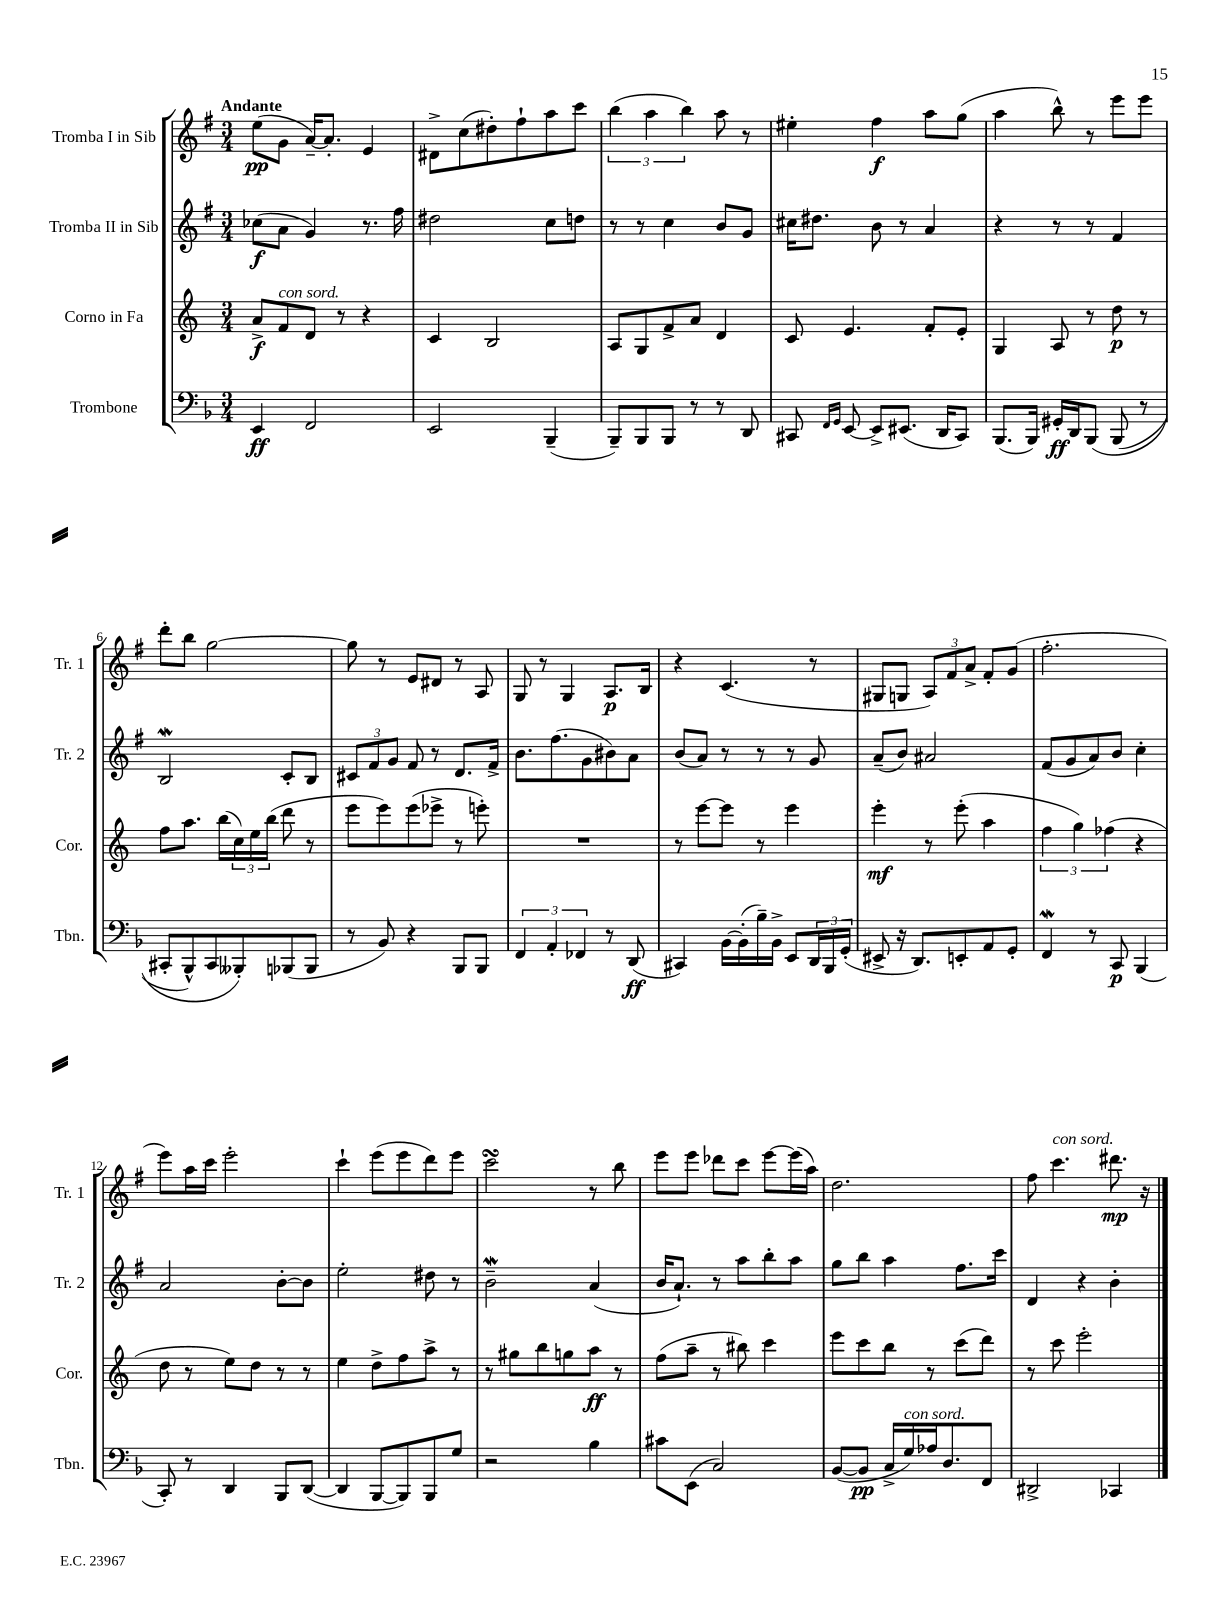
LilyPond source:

<<
\new StaffGroup <<
\new Staff = "s0" \with { instrumentName = "Tromba I in Sib" shortInstrumentName = "Tr. 1" } {
    \clef treble \key g \major \numericTimeSignature \time 3/4 \tempo "Andante"
    e''8\pp( g'8 a'16~--) a'8.-. e'4 |
    dis'8-> c''8( dis''8-.) fis''8-! a''8 c'''8 |
    \tuplet 3/2 { b''4( a''4 b''4) } a''8 r8 |
    eis''4-. fis''4\f a''8 g''8( |
    a''4 b''8-^) r8 e'''8 e'''8 |
    d'''8-. b''8 g''2~ |
    g''8 r8 e'8 dis'8 r8 a8 |
    g8 r8 g4 a8.\p b16 |
    r4 c'4.( r8 |
    gis8 g8 \tuplet 3/2 { a8) fis'8 a'8-> } fis'8-. g'8( |
    fis''2.-. |
    e'''8) a''16 c'''16 e'''2-. |
    c'''4-! e'''8( e'''8 d'''8) e'''8 |
    c'''2\turn r8 b''8 |
    e'''8 e'''8 des'''8 c'''8 e'''8~ e'''16( a''16) |
    d''2. |
    fis''8 c'''4.^\markup { \italic "con sord." } dis'''8.\mp r16 \bar "|." |
}
\new Staff = "s1" \with { instrumentName = "Tromba II in Sib" shortInstrumentName = "Tr. 2" } {
    \clef treble \key g \major \numericTimeSignature \time 3/4
    ces''8\f( a'8 g'4) r8. fis''16 |
    dis''2 c''8 d''8 |
    r8 r8 c''4 b'8 g'8 |
    cis''16 dis''8. b'8 r8 a'4 |
    r4 r8 r8 fis'4 |
    b2\mordent c'8-. b8 |
    \tuplet 3/2 { cis'8 fis'8 g'8 } fis'8 r8 d'8. fis'16-> |
    b'8. fis''8.( g'8 bis'8) a'8 |
    b'8( a'8) r8 r8 r8 g'8 |
    a'8--( b'8) ais'2 |
    fis'8( g'8 a'8) b'8 c''4-. |
    a'2 b'8~-. b'8 |
    e''2-. dis''8 r8 |
    b'2--\mordent a'4( |
    b'16 a'8.-!) r8 a''8 b''8-. a''8 |
    g''8 b''8 a''4 fis''8. c'''16 |
    d'4 r4 b'4-. \bar "|." |
}
\new Staff = "s2" \with { instrumentName = "Corno in Fa" shortInstrumentName = "Cor." } {
    \clef treble \key c \major \numericTimeSignature \time 3/4
    a'8->\f f'8^\markup { \italic "con sord." } d'8 r8 r4 |
    c'4 b2 |
    a8 g8 f'8-> a'8 d'4 |
    c'8 e'4. f'8-. e'8-. |
    g4 a8 r8 d''8\p r8 |
    f''8 a''8. b''16( \tuplet 3/2 { c''16) e''16 b''16( } d'''8 r8 |
    e'''8 e'''8) e'''8( ees'''8-> r8 e'''8-.) |
    R2. |
    r8 e'''8~ e'''8 r8 e'''4 |
    e'''4-.\mf r8 e'''8-.( a''4 |
    \tuplet 3/2 { f''4 g''4) fes''4( } r4 |
    d''8 r8 e''8) d''8 r8 r8 |
    e''4 d''8-> f''8 a''8-> r8 |
    r8 gis''8 b''8 g''8 a''8\ff r8 |
    f''8( a''8-- r8 bis''8) c'''4 |
    e'''8 c'''8 b''8 r8 c'''8( d'''8) |
    r8 c'''8 e'''2-. \bar "|." |
}
\new Staff = "s3" \with { instrumentName = "Trombone" shortInstrumentName = "Tbn." } {
    \clef bass \key f \major \numericTimeSignature \time 3/4
    e,4\ff f,2 |
    e,2 bes,,4--( |
    bes,,8--) bes,,8 bes,,8 r8 r8 d,8 |
    cis,8 \grace { f,16 g,16 } e,8~ e,8-> eis,8.( d,16 cis,8) |
    bes,,8.( bes,,16) gis,16-.\ff d,16 bes,,8\( bes,,8( r8 |
    cis,8-. bes,,8-^) cis,8 beses,,8-.\) bes,,8( bes,,8 |
    r8 bes,8) r4 bes,,8 bes,,8 |
    \tuplet 3/2 { f,4 a,4-. fes,4 } r8 d,8\ff( |
    cis,4) bes,16~ bes,16-.( bes16--) bes,16-> e,8 \tuplet 3/2 { d,16 bes,,16 g,16-.( } |
    eis,8-> r16 d,8.) e,8-. a,8 g,8-. |
    f,4\mordent r8 c,8\p bes,,4( |
    c,8-.) r8 d,4 bes,,8 d,8~( |
    d,4 bes,,8~ bes,,8) bes,,8 g8 |
    r2 bes4 |
    cis'8 e,8( c2) |
    bes,8~( bes,8\pp c16-> g16^\markup { \italic "con sord." }) aes16 d8. f,8 |
    dis,2-> ces,4 \bar "|." |
}
>>
>>
